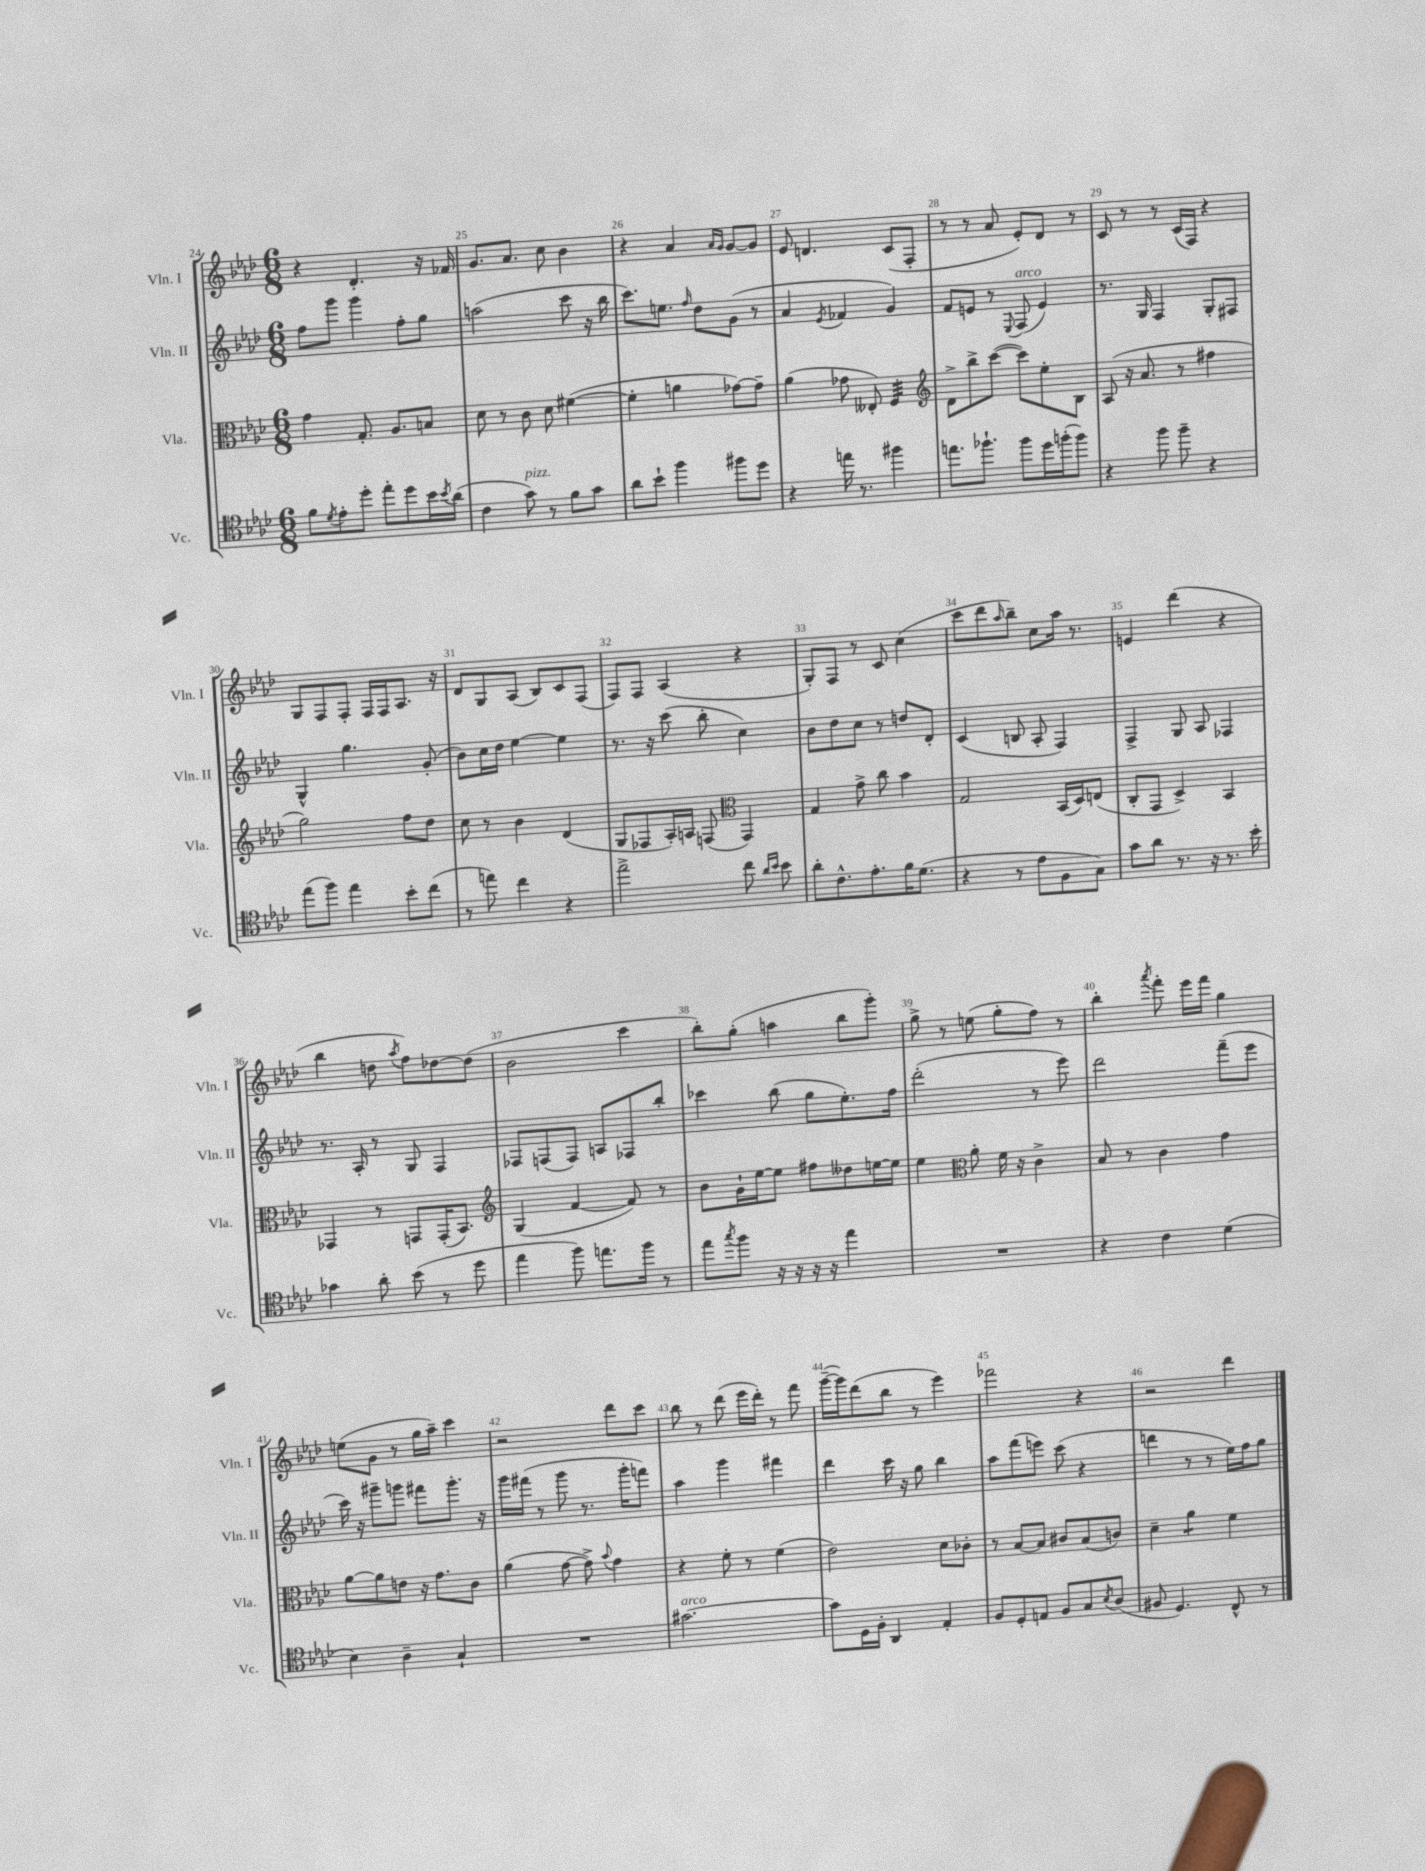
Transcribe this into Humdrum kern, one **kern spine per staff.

**kern	**kern	**kern	**kern
*staff4	*staff3	*staff2	*staff1
*clefC4	*clefC3	*clefG2	*clefG2
*k[b-e-a-d-]	*k[b-e-a-d-]	*k[b-e-a-d-]	*k[b-e-a-d-]
*M6/8	*M6/8	*M6/8	*M6/8
8f	4g	8ff	4r
8qd-	.	.	.
8e-'	.	8ggg	.
8dd-'	8.G'	4ggg	4.d-'
8ee-'	.	.	.
.	8.A-	.	.
8dd-	.	8ff'	.
16b-	8B	8gg	16r
8qb-	.	.	.
(16a-	.	.	16f-
=	=	=	=
4c	8d-	(2aa	8.g
.	8r	.	.
.	.	.	8.a-
8g)	8c	.	.
8r	8d-	.	8cc
8f	([4f#	8ccc	4b-
8g	.	16r	.
.	.	16bb-	.
=	=	=	=
8a-	4f#']	8.ccc)	4r
8b-`	.	.	.
.	.	8.ee	.
4ff	4a	.	4a-
.	.	16qqff	.
.	.	8dd-	.
.	.	.	16qqa-
.	.	.	16qqg
8ff#	[8g-)	(8g	[8g
8dd-	8g-~]	8r	8g]
=	=	=	=
4r	(4a-	4a-	8e-
.	.	.	4.d
.	.	8qe-	.
16ee	8g-	4f-	.
8.r	.	.	.
.	8E--')	.	.
4ff#	4F	4g)	(8c
.	.	.	8F'
=	=	=	=
*	*clefG2	*	*
8.ee	8d-^	8f	8r
.	8bb-^	8e	8r
8.ff-`	.	.	.
.	([8ccc	8r	8a-
.	.	8qqE-	.
8ff-	8ccc])	(8F	8e-')
16dd-	8ee-'	4e)	8d-
(16ff'	.	.	.
8ff)	8B-	.	8r
=	=	=	=
4r	(8A-	8.r	8c
.	16r	.	8r
.	8.a-	16G	.
8ff	.	4F	8r
8ff~	8r	.	(16c
.	.	.	16F)
4r	4ff#	8G'	4r
.	.	8F#	.
=	=	=	=
(8ee-	2gg)	4G^^	8G
8ff)	.	.	8F
4ee-	.	4.gg	8F'
.	.	.	16F
.	.	.	16F
8b-'	8ff	.	8.A-
(8cc	8dd-	(8g'	.
.	.	.	16r
=	=	=	=
8r	8cc	8b-)	8d-
8ee)	8r	16cc	8G
.	.	16dd-	.
4cc	4b-	[4ee-	(8A-
.	.	.	8B-)
4r	(4d-	4ee-]	8c
.	.	.	(8F
=	=	=	=
2ee-^	8G	8.r	8F)
.	8F-	.	8F
.	.	16r	.
.	16A-')	(8ccc	(4A-
.	16A	.	.
.	(8F	8bb-'	.
*	*clefC3	*	*
8cc	4GG)	4cc)	4r
16qqa-	.	.	.
16qqb-	.	.	.
8b-	.	.	.
=	=	=	=
8a-'	4G	8b-	8G')
8.c^^	.	8dd-	8F
.	8g^	8cc	8r
8.e-'	.	.	.
.	8cc	8r	8c
16f	4b-	8dd	(4cc
(8.d-	.	.	.
.	.	8d-'	.
=	=	=	=
4r	2G	(4c	8ccc
.	.	.	8ddd-
.	.	.	16qqaa-
8r	.	8B	8bb-~)
8e-	.	8A-'	8cc
8F	(16BB-	4F)	16aa-
.	16D-)	.	8.r
8G)	(8E	.	.
=	=	=	=
8g	8C'	4F^	4e
8a-	8GG	.	.
8.r	4D-^)	8G	(4ddd-
.	.	8A-	.
16r	.	.	.
8.r	4BB-	4F-	4r
16b-'	.	.	.
=	=	=	=
4g-	4GG-	8.r	4bb-
.	.	16A-'	.
8a-'	8r	8r	8dd
.	.	.	8qaa-
(8b-	8GG	8G	8ff)
8r	(16GG'	4F	[8dd-
.	8.BB-)	.	.
8dd-	.	.	(8dd-]
=	=	=	=
*	*clefG2	*	*
4ee-	(4G	8F-	2b-
.	.	(8F	.
8ff)	[4f	8F)	.
8.ee	.	8A	.
.	8f])	8F-	4ccc
16ff	.	.	.
8r	8r	8bb-'	.
=	=	=	=
8ee-	8b-	4ccc-	8bb-')
8qgg	.	.	.
8ff	16g`	.	(8gg'
.	[16ee-	.	.
16r	8ee-]	(8bb-	4aa
16r	.	.	.
16r	8ff#	8gg	.
16r	.	.	.
4ee-	8dd--	8.ee-')	8bb-
.	[16ee	.	8ggg')
.	16ee]	16ff	.
=	=	=	=
2.r	4ee-	(2ddd-'	8gg^
.	.	.	8r
*	*clefC3	*	*
.	8a-'	.	(8ee
.	16f	.	8gg'
.	16r	.	.
.	4c^	8r	8ff)
.	.	8eee-)	8r
=	=	=	=
4r	8B-	2ddd-	4bb-'
.	8r	.	.
.	.	.	8qaaa-
4c	4c	.	8fff'
.	.	.	16eee-
.	.	.	16fff
(4d-	4g	(8fff~	4gg
.	.	8eee-	.
=	=	=	=
4B-)	[8a-	16ccc)	(8ee
.	.	16r	.
.	8a-]	8ggg#~	8g
4A-~	8e	8ggg	8r
.	16r	8fff#	16gg
.	8.g	.	16aa-~)
4G`	.	8.ggg'	4ccc
.	8c	.	.
.	.	16r	.
=	=	=	=
2.r	(4a-	16ggg	2r
.	.	(16fff#	.
.	.	8r	.
.	[8g	8ggg	.
.	8g^])	8.r	.
.	8qqb-	.	.
.	4g	.	8ddd-
.	.	16ggg'	.
.	.	8fff)	8ccc
=	=	=	=
[2.g#	4r	4aa-	8bb-
.	.	.	8r
.	8f'	4ggg	(8ddd-
.	8r	.	16eee-
.	.	.	16ddd-')
.	(4f	4fff#	8r
.	.	.	8fff
=	=	=	=
8g#]	2e-)	4ddd-	([16ggg~
.	.	.	16ggg])
16D-	.	.	(8ddd-
16F'	.	.	.
4AA-	.	16ccc	8bb-
.	.	16r	.
.	.	8gg	8r
4E-'	8d-	4bb-	4eee-)
.	8c-'	.	.
=	=	=	=
8F	8r	8aa-	2fff-
8D-'	[8B-	(8fff	.
8E	8B-]	8eee)	.
8F	8c#	(8ccc	.
8G	(8B-	4r	4r
8qB-	.	.	.
(8A-	8c)	.	.
=	=	=	=
8F#	4d-~	4ddd	2r
4.D-)	.	.	.
.	4a-	8r	.
.	.	8r	.
8C^^	4f	16ee-)	4ddd-
.	.	16ff	.
8r	.	8gg	.
==	==	==	==
*-	*-	*-	*-
